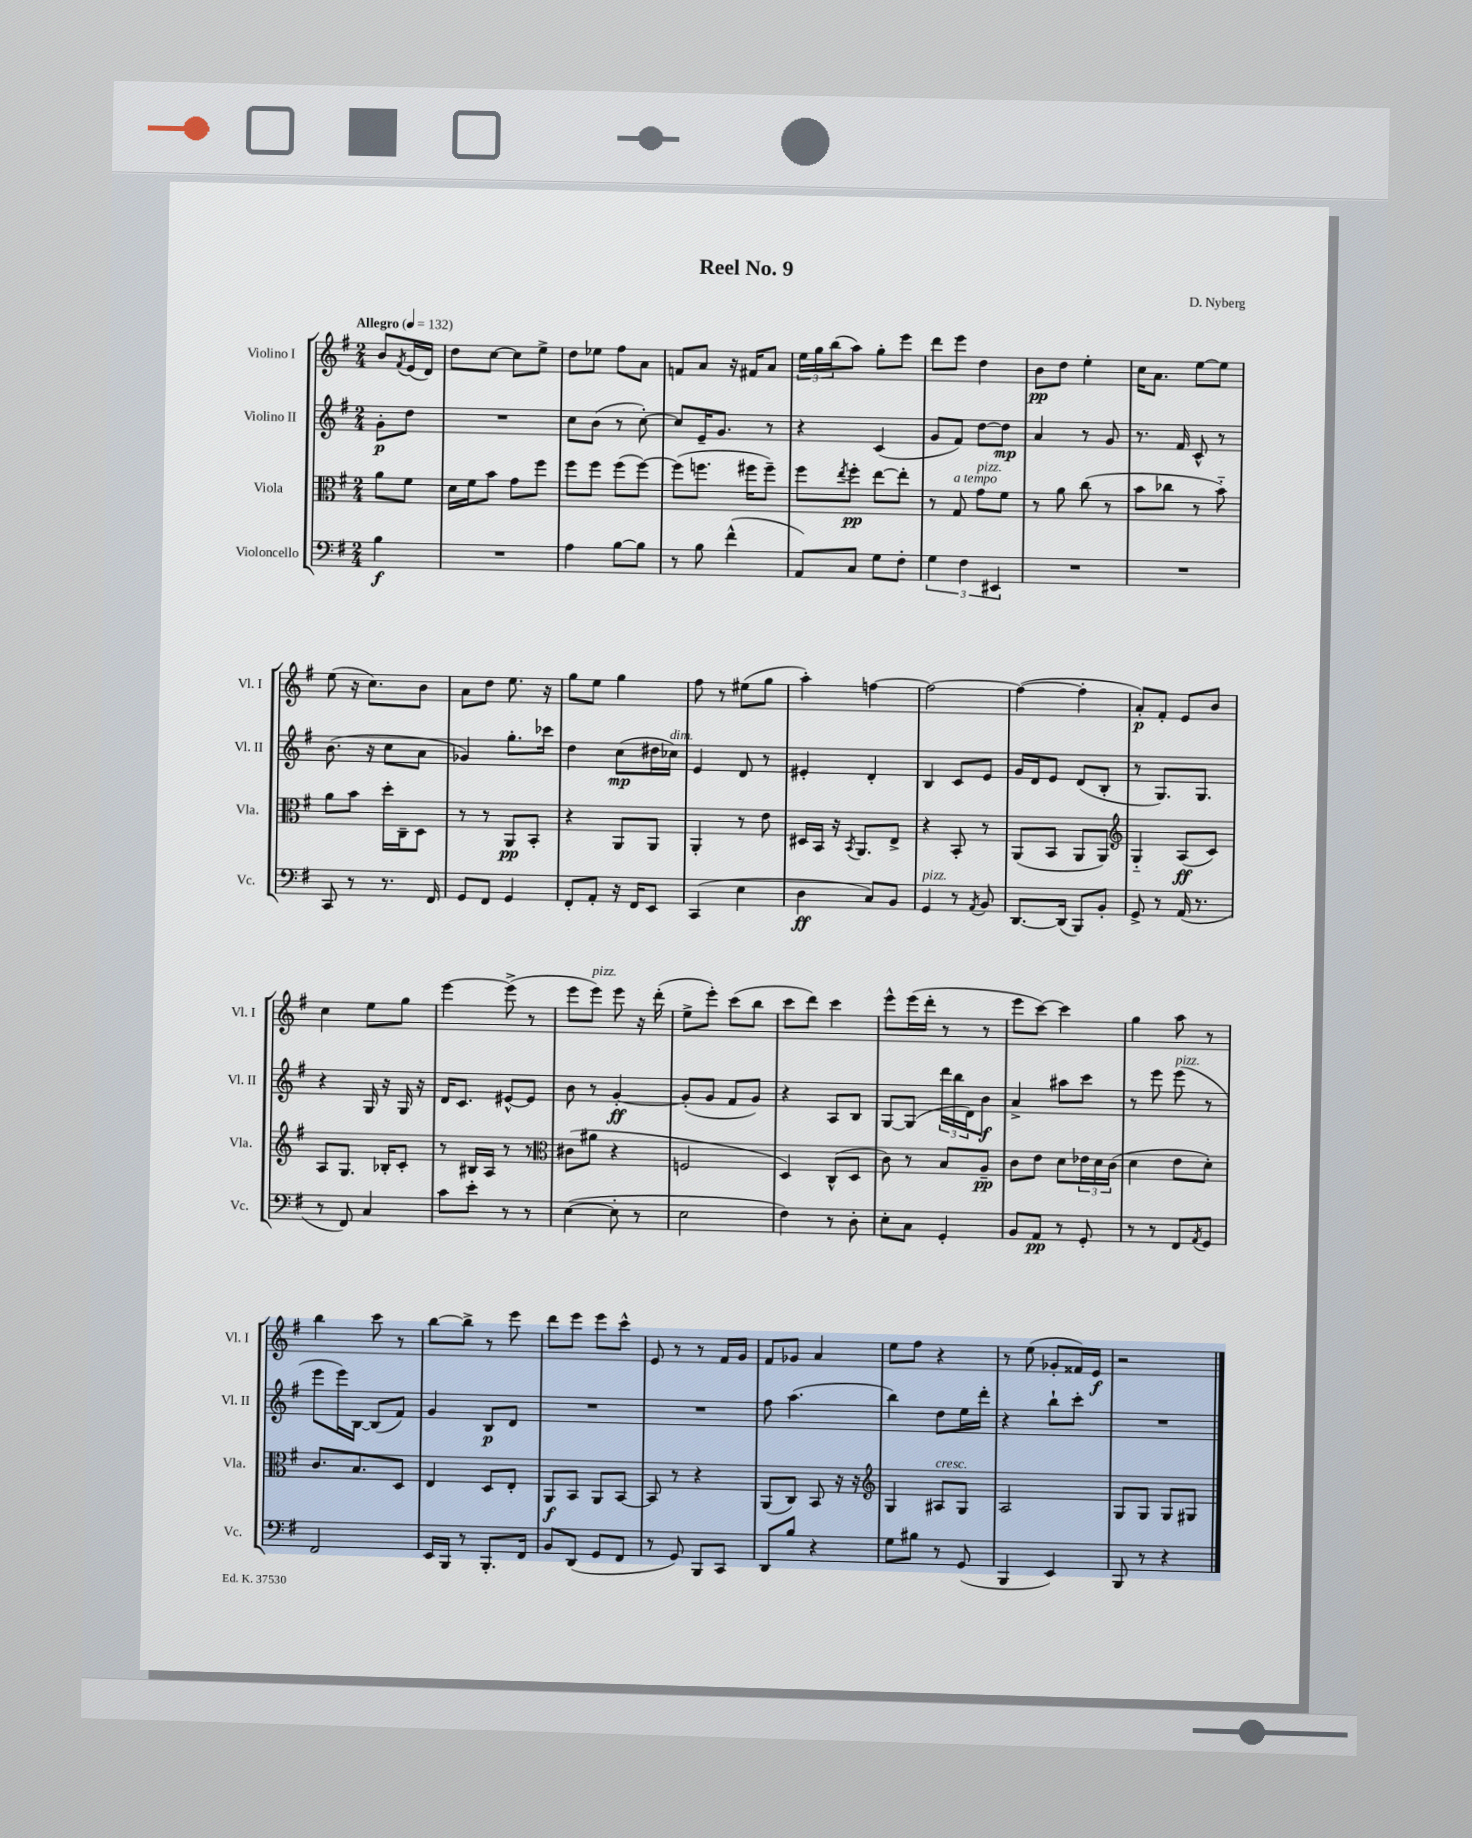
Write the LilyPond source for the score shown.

\header { title = "Reel No. 9" composer = "D. Nyberg" }
<<
\new StaffGroup <<
\new Staff = "s0" \with { instrumentName = "Violino I" shortInstrumentName = "Vl. I" } {
    \clef treble \key g \major \numericTimeSignature \time 2/4 \partial 4 \tempo "Allegro" 4 = 132
    b'8 \acciaccatura { fis'8 } e'16( d'16) |
    d''8 c''8~ c''8 e''8-> |
    d''8 ees''8 fis''8 a'8 |
    f'8 a'8 r16 fis'16 a'8 |
    \tuplet 3/2 { e''16 g''16 b''16( } a''8) g''8-. e'''8 |
    d'''8 e'''8 d''4 |
    b'8\pp d''8 e''4-. |
    c''16 a'8. e''8~ e''8 |
    e''8( r16 c''8.) b'8 |
    a'8 d''8 e''8. r16 |
    g''8 e''8 g''4 |
    fis''8 r8 eis''8( g''8 |
    a''4-.) f''4~ |
    f''2~ |
    f''4~( f''4-. |
    a'8-.\p) fis'8-. e'8 b'8 |
    c''4 e''8 g''8 |
    e'''4~ e'''8->( r8 |
    e'''8 e'''8^\markup { \italic "pizz." }) e'''8 r16 d'''16-.( |
    e''8-> e'''8-.) c'''8( b''8 |
    c'''8 d'''8) c'''4 |
    e'''8-^ e'''16( d'''16-. r8 r8 |
    e'''8 c'''8~) c'''4 |
    g''4 a''8 r8 |
    b''4 c'''8 r8 |
    b''8~ b''8-> r8 e'''8 |
    d'''8 e'''8 e'''8 c'''8-^ |
    e'8 r8 r8 fis'16 g'16 |
    fis'8 ges'8 a'4 |
    e''8 fis''8 r4 |
    r8 e''8( ges'8-. fisis'16) e'16\f |
    r2 \bar "|." |
}
\new Staff = "s1" \with { instrumentName = "Violino II" shortInstrumentName = "Vl. II" } {
    \clef treble \key g \major \numericTimeSignature \time 2/4 \partial 4
    g'8-.\p d''8 |
    R2 |
    c''8 b'8( r8 c''8~-.) |
    c''8 e'16-- g'8. r8 |
    r4 c'4( |
    g'8 fis'8) d''8~ d''8\mp |
    a'4 r8 g'8 |
    r8. fis'16 c'8-^ r8 |
    b'8.( r16 c''8 a'8 |
    ges'4) g''8.-. ces'''16 |
    d''4 c''8\mp( dis''16 ces''16^\markup { \italic "dim." }) |
    e'4 d'8 r8 |
    eis'4-. d'4-. |
    b4 c'8 e'8 |
    g'16 d'16 e'8 d'8( b8-. |
    r8 g8.) g8. |
    r4 g16 r16 g16 r16 |
    d'16 c'8. eis'8~-^ eis'8 |
    b'8 r8 g'4~-.\ff |
    g'8-.( g'8 fis'8 g'8) |
    r4 a8 b8 |
    g8~ g8( \tuplet 3/2 { d'''16 b''16 d'16) } b'8\f |
    a'4-> ais''8 c'''8 |
    r8 e'''8 e'''8^\markup { \italic "pizz." }( r8 |
    e'''8 e'''16) b16~ b8( fis'8) |
    g'4 b8\p d'8 |
    R2 |
    R2 |
    fis''8 a''4.( |
    b''4) d''8 e''16 d'''16-. |
    r4 b''8-! c'''8-. |
    R2 \bar "|." |
}
\new Staff = "s2" \with { instrumentName = "Viola" shortInstrumentName = "Vla." } {
    \clef alto \key g \major \numericTimeSignature \time 2/4 \partial 4
    a'8 fis'8 |
    d'16 fis'16 b'8 g'8 fis''8 |
    fis''8 fis''8 fis''8( fis''8~) |
    fis''8( f''8. fis''16 fis''8--) |
    fis''8 \acciaccatura { e''8 } fis''8-.\pp e''8~ e''8-. |
    r8 g8^\markup { \italic "a tempo" } g'8^\markup { \italic "pizz." } fis'8 |
    r8 a'8 c''8( r8 |
    b'8 ces''8 r8 b'8-_) |
    a'8 b'8 d''16-. c16-- d8 |
    r8 r8 a,8\pp b,8-. |
    r4 a,8 a,8 |
    a,4-. r8 e'8 |
    dis16 b,16 r16 \acciaccatura { b,8 } a,8. e8-> |
    r4 b,8-. r8 |
    a,8( b,8 a,8 a,8) |
    \clef treble g4-_ a8\ff( c'8) |
    a8 g8. bes16-. c'8-. |
    r8 bis16 a16 r8 r8 |
    \clef alto cis'8( ais'8 r4 |
    f2 |
    d4) c8-^( d8 |
    c'8) r8 b8 a8--\pp |
    c'8 e'8 d'8 \tuplet 3/2 { ees'16 d'16 c'16( } |
    d'4 e'8 d'8-.) |
    c'8. b8. d8 |
    e4 d8 e8-. |
    a,8\f b,8 a,8 b,8~ |
    b,8 r8 r4 |
    a,8( c8) b,8 r16 r16 |
    \clef treble g4 ais8^\markup { \italic "cresc." } g8 |
    a2 |
    g8 g8 g8 gis8 \bar "|." |
}
\new Staff = "s3" \with { instrumentName = "Violoncello" shortInstrumentName = "Vc." } {
    \clef bass \key g \major \numericTimeSignature \time 2/4 \partial 4
    b4\f |
    R2 |
    a4 b8~ b8 |
    r8 b8 fis'4-^( |
    a,8) c8 g8 fis8-. |
    \tuplet 3/2 { g4 fis4 eis,4 } |
    R2 |
    R2 |
    c,8 r8 r8. fis,16 |
    g,8 fis,8 g,4 |
    fis,8-. a,8-. r16 fis,16 e,8 |
    c,4( e4 |
    d4\ff c8) b,8 |
    g,4^\markup { \italic "pizz." } r8 \acciaccatura { a,8 } b,8 |
    d,8.~ d,16( b,,8) b,8-. |
    g,8-> r8 a,16( r8. |
    r8 fis,8) c4 |
    c'8 e'8-. r8 r8 |
    e4~( e8-. r8 |
    e2 |
    fis4) r8 d8-. |
    e8-. c8 g,4-. |
    b,8 a,8\pp r8 g,8-. |
    r8 r8 fis,8 \acciaccatura { a,8 } g,8 |
    fis,2 |
    e,16 b,,16 r8 b,,8.-. fis,16 |
    b,8 d,8( g,8 fis,8 |
    r8 g,8) b,,8 c,8 |
    d,8 b8 r4 |
    g8 bis8 r8 g,8( |
    b,,4 e,4) |
    b,,8 r8 r4 \bar "|." |
}
>>
>>
\layout { \context { \Score \remove "Bar_number_engraver" } }
